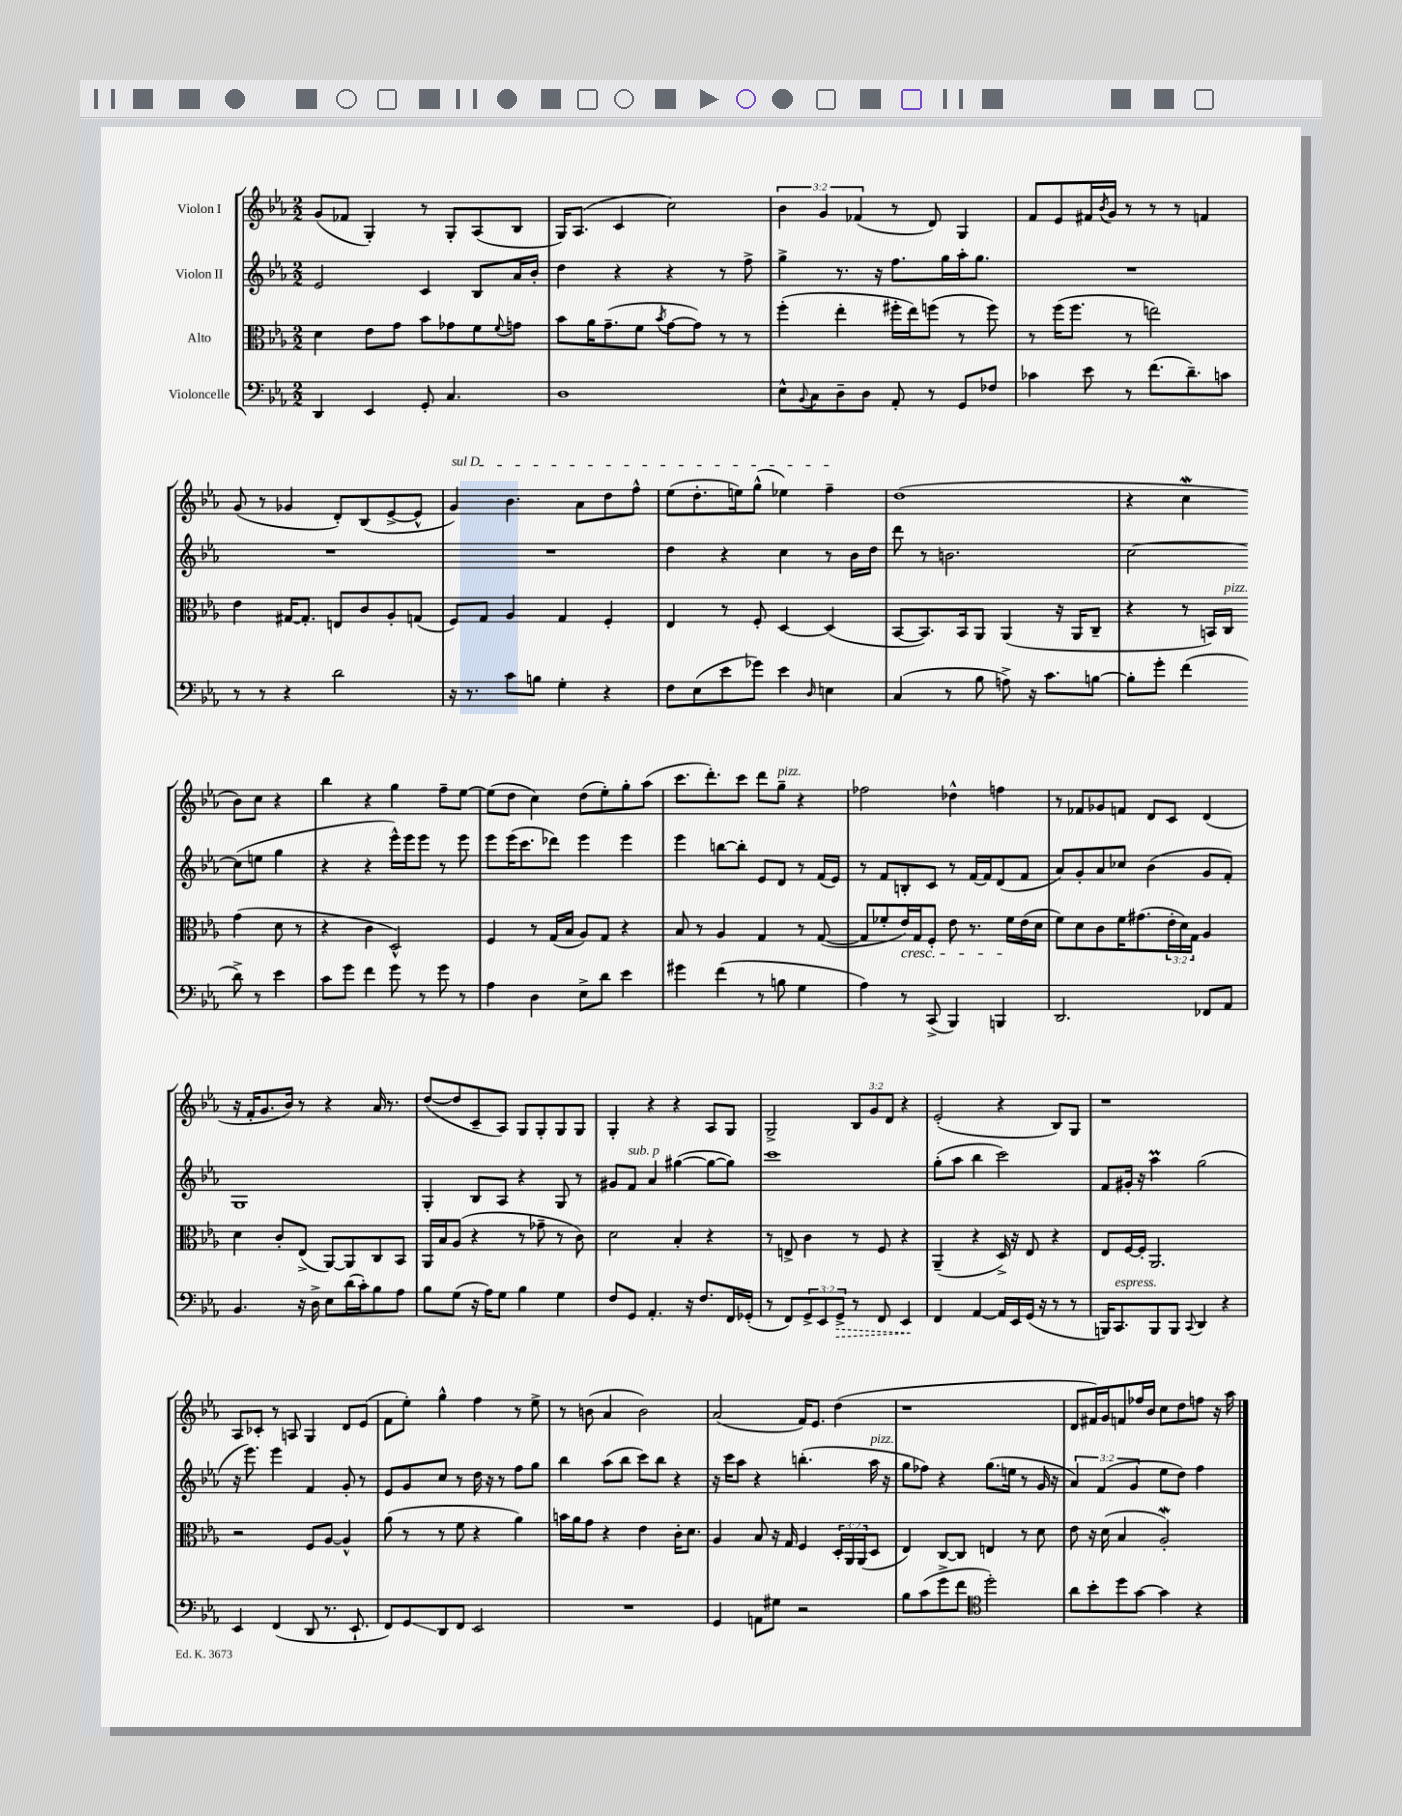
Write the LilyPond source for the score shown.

<<
\new StaffGroup <<
\new Staff = "s0" \with { instrumentName = "Violon I" } {
    \clef treble \key ees \major \numericTimeSignature \time 2/2 \override Staff.TupletNumber.text = #tuplet-number::calc-fraction-text
    g'8( fes'8 g4-.) r8 g8-. aes8( bes8 |
    g16) aes8.( c'4 c''2) |
    \tuplet 3/2 { bes'4 g'4 fes'4( } r8 d'8) g4 |
    f'8 ees'8 fis'16 \acciaccatura { bes'8 } g'16 r8 r8 r8 f'4 |
    g'8( r8 ges'4 d'8-.) bes8( ees'8~-> ees'8-^ |
    \once \override TextSpanner.bound-details.left.text = \markup { \italic "sul D" } g'4\startTextSpan) bes'4. aes'8 d''8 f''8-^ |
    ees''8( d''8.-. e''16) g''8-^( ees''4) f''4--\stopTextSpan |
    d''1( |
    r4 c''4\mordent bes'8) c''8 r4 |
    bes''4 r4 g''4 f''8-- ees''8~ |
    ees''8( d''8 c''4) d''8( ees''8-.) g''8-. aes''8( |
    c'''8. d'''8.-.) c'''8 d'''8 g''8--^\markup { \italic "pizz." } r4 |
    fes''2 des''4-^ f''4 |
    r8 fes'8 ges'8 f'8 d'8 c'8 d'4( |
    r16 f'16-. g'8. bes'16) r8 r4 aes'16 r8. |
    d''8~( d''8 c'8-- aes8) g8 g8-. g8 g8 |
    g4-. r4 r4 aes8 g8 |
    g2-> \tuplet 3/2 { bes8 g'8 d'8 } r4 |
    ees'2-.( r4 bes8) g8 |
    r1 |
    aes8 ces'8-. r8 a8 g4 d'8 ees'8( |
    f'8 ees''8-.) g''4-^ f''4 r8 ees''8-> |
    r8 b'8( aes'4 b'2) |
    aes'2( f'16) ees'8. d''4( |
    r1 |
    d'8 fis'16) g'16 f'8 fes''16 bes'16 c''8 d''8 f''8 r16 aes''16 \bar "|." |
}
\new Staff = "s1" \with { instrumentName = "Violon II" } {
    \clef treble \key ees \major \numericTimeSignature \time 2/2 \override Staff.TupletNumber.text = #tuplet-number::calc-fraction-text
    ees'2 c'4 bes8 aes'16 bes'16-. |
    d''4 r4 r4 r8 f''8-> |
    g''4-> r8. r16 f''8. g''16 aes''16-. g''8. |
    R1 |
    R1 |
    R1 |
    d''4 r4 c''4 r8 bes'16 d''16 |
    d'''8 r8 b'2. |
    c''2~ c''8( e''8 g''4 |
    r4 r4 ees'''16-^) ees'''16 ees'''8 r8 ees'''8 |
    ees'''8 ees'''16( c'''8. des'''8) ees'''4 ees'''4 |
    ees'''4 b''8~ b''8-. ees'8 d'8 r8 f'16( ees'16) |
    r8 f'8 b8-. c'8 r8 f'16~ f'16 d'8( f'8 |
    aes'8) g'8-. aes'8 ces''8 bes'4( g'8 f'8-.) |
    g1 |
    g4-. bes8 aes8 r4 g8 r8 |
    gis'8 f'8^\markup { \italic "sub. p" } aes'4 gis''4~( gis''8~ gis''8) |
    c'''1 |
    g''8-.( aes''8 bes''4 c'''2) |
    f'8 gis'16-. r16 aes''4\prall g''2( |
    r16 ees'''8.) ees'''4 f'4 g'8-. r8 |
    ees'8 g'8 c''8 r8 d''16 r16 r8 f''8 g''8 |
    bes''4 aes''8( bes''8 c'''8) bes''8 r4 |
    r16 c'''16 aes''8 r4 b''4.-.( aes''16^\markup { \italic "pizz." } r16 |
    g''8 fes''8) r4 g''8.( e''16 r8 g'16 r16 |
    \tuplet 3/2 { aes'4) f'4( g'4 } ees''8 d''8) f''4 \bar "|." |
}
\new Staff = "s2" \with { instrumentName = "Alto" } {
    \clef alto \key ees \major \numericTimeSignature \time 2/2 \override Staff.TupletNumber.text = #tuplet-number::calc-fraction-text
    d'4 ees'8 g'8 bes'8 ges'8 f'8 \appoggiatura { f'8 } g'8 |
    bes'8 aes'16 g'8.--( f'8 \acciaccatura { bes'8 } g'8~ g'8) r8 r8 |
    f''4-.( ees''4-. fis''16-. ees''16) f''8( r8 f''8) |
    r8 f''16( f''8. r8 e''2) |
    ees'4 gis16~ gis8.-. e8 c'8 aes8-. g8( |
    f8) g8 aes4 g4 f4-. |
    ees4 r8 f8-. d4~ d4( |
    bes,8~ bes,8.) bes,16 aes,8 aes,4( r16 aes,16 c8-- |
    r4 r8 b,16) c16^\markup { \italic "pizz." } g'4( d'8 r8 |
    r4 c'4 d2-^) |
    f4 r8 g16( bes16 aes8) g8 r4 |
    bes8 r8 aes4 g4 r8 g8~( |
    g8 fes'8-. ees'16\cresc) g16 f8-. ees'8 r8. fes'16\! ees'16( d'16 |
    f'8) d'8 c'8 f'16 gis'8.( \tuplet 3/2 { ees'16-. d'16) g16 } aes4 |
    d'4 c'8-. ees8->( aes,8~) aes,8 c8 bes,8 |
    aes,16 bes16 aes8( r4 r8 ges'8-- r8 c'8) |
    d'2 bes4-. r4 |
    r8 e8-> c'4 r8 f8 r4 |
    aes,4--( r4 d16->) r16 ees8 r4 |
    ees8 f16~ f16-. aes,2. |
    r2 f8 aes8~ aes4-^ |
    aes'8( r8 r8 f'8 r4 aes'4) |
    b'16 aes'16 g'8 r4 ees'4 c'16-. d'8. |
    aes4 bes8 r16 g16 f4 \tuplet 3/2 { d16-. aes,16 aes,16( } d8 |
    ees4) c8~ c8 e4 r8 d'8 |
    ees'8 r16 d'16( bes4 aes2-.\mordent) \bar "|." |
}
\new Staff = "s3" \with { instrumentName = "Violoncelle" } {
    \clef bass \key ees \major \numericTimeSignature \time 2/2 \override Staff.TupletNumber.text = #tuplet-number::calc-fraction-text
    d,4 ees,4 g,8-. c4. |
    d1 |
    ees8-^ \appoggiatura { bes,8 } c8 d8-- d8 aes,8-. r8 g,8 fes8 |
    ces'4 ees'8 r8 f'8.( d'8.--) c'8 |
    r8 r8 r4 d'2 |
    r16 r8. c'8 b8 g4-. r4 |
    f8 ees8( ees'8 ges'8) ees'4 \grace { d16 } e4 |
    c4( r8 bes8 a8->) r16 c'8. b8~ |
    b8-. g'8-. f'4( d'8->) r8 ees'4 |
    c'8 g'8 f'4 g'8 r8 g'8 r8 |
    aes4 d4 ees8-> d'8 ees'4 |
    gis'4 f'4( r8 b8 g4 |
    aes4) r8 c,8->( bes,,4) b,,4 |
    d,2. fes,8 aes,8 |
    bes,4. r16 d16-> ees8 d'16( c'16-.) bes8 aes8 |
    bes8 g8( r16 aes16) g8 bes4 g4 |
    f8 g,8 aes,4.-. r16 f8. f,16 ges,16-.( |
    r8 f,8) \tuplet 3/2 { g,8-> ees,8 \once \override Hairpin.style = #'dashed-line g,8->\> } r8 f,8 ees,4\! |
    f,4 aes,4~ aes,16 ees,16 g,16( r16 r8 r8 |
    b,,16) c,8.^\markup { \italic "espress." } b,,8 b,,8 \appoggiatura { c,8 } d,4 r4 |
    ees,4 f,4( d,8 r8. ees,8.-! |
    f,8) g,8\glissando d,8 f,8 ees,2 |
    R1 |
    g,4 a,8 gis8 r2 |
    bes8 c'8( g'8-> f'8 \clef tenor d''2-.) |
    aes'8 bes'8-. d''8 g'8~ g'4 r4 \bar "|." |
}
>>
>>
